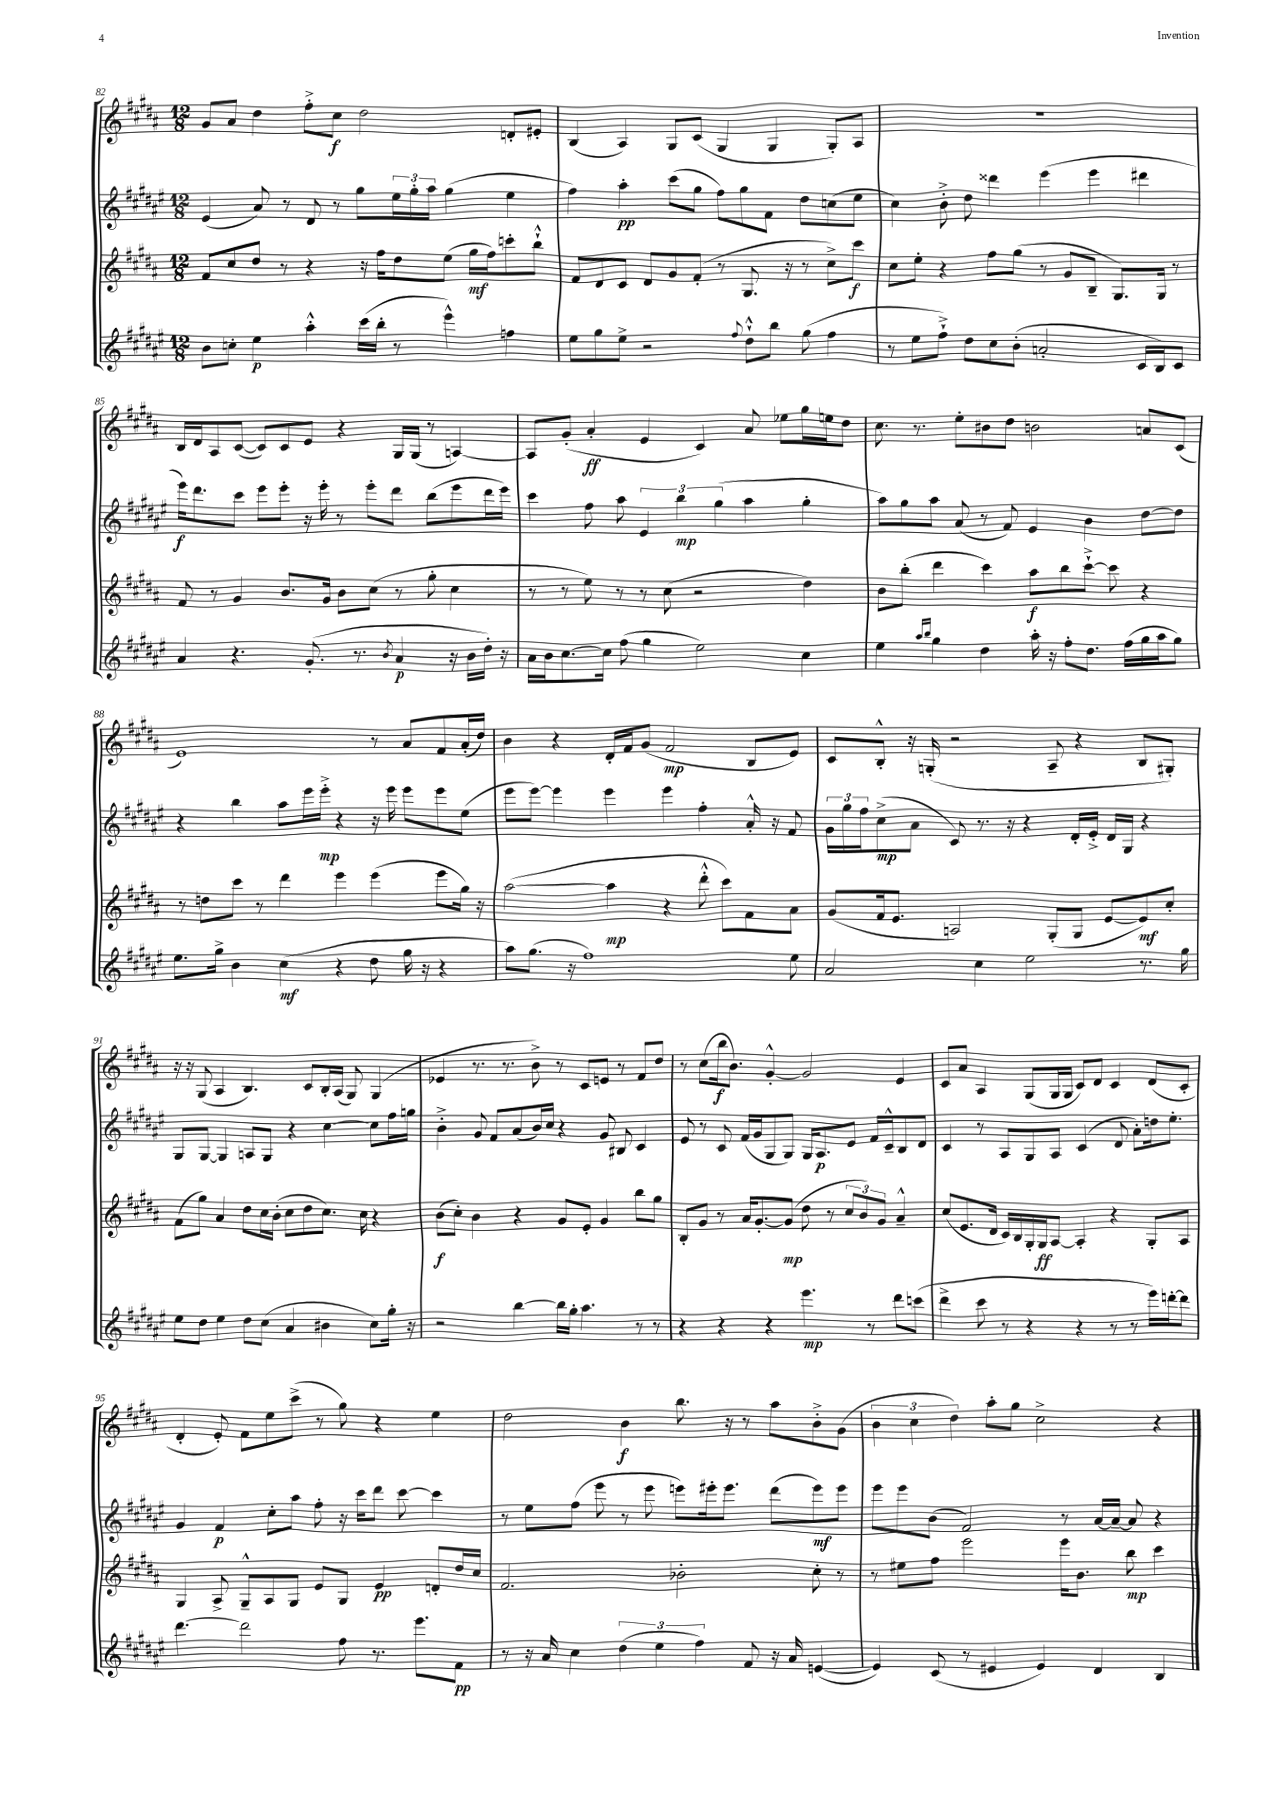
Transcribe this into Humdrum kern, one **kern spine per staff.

**kern	**dynam	**kern	**dynam	**kern	**dynam	**kern	**dynam
*part4	*part4	*part3	*part3	*part2	*part2	*part1	*part1
*staff4	*staff4	*staff3	*staff3	*staff2	*staff2	*staff1	*staff1
*clefG2	*	*clefG2	*	*clefG2	*	*clefG2	*
*k[f#c#g#d#a#e#]	*	*k[f#c#g#d#a#]	*	*k[f#c#g#d#a#e#]	*	*k[f#c#g#d#a#]	*
*M12/8	*	*M12/8	*	*M12/8	*	*M12/8	*
=82	=82	=82	=82	=82	=82	=82	=82
8b\L	.	8f#/L	.	(4e#/	.	8g#/L	.
8ccn'\J	.	8cc#/	.	.	.	8a#/J	.
4ee#\	p	8dd#/J	.	8a#/)	.	4dd#\	.
.	.	8r	.	8r	.	.	.
4aa#'^^\	.	4r	.	8d#/	.	8ff#'^\L	.
.	.	.	.	8r	.	8cc#\J	f
(16ccc#\LL	.	16r	.	8gg#\L	.	2dd#\	.
16bb'\JJ	.	16ff#\KL	.	.	.	.	.
8r	.	8dd#\	.	24ee#\L	.	.	.
.	.	.	.	24gg#'\	.	.	.
.	.	.	.	24aa#\JJ	.	.	.
4eee#^^\)	.	(8ee\J	.	(4gg#\	.	.	.
.	.	16gg#\LL	mf	.	.	.	.
.	.	16ff#\J)	.	.	.	.	.
4ffn\	.	8cccn'\	.	4ee#\	.	8dn'/L	.
.	.	8bb`^^\J	.	.	.	8e#X'/J	.
=83	=83	=83	=83	=83	=83	=83	=83
8ee#\L	.	8f#/L	.	4ff#\)	.	(4B/	.
8gg#\	.	8d#/	.	.	.	.	.
8ee#^\J	.	8c#/J	.	4aa#'\	pp	4A#/)	.
2r	.	8d#/L	.	.	.	.	.
.	.	8g#/	.	(8ccc#\L	.	8G#/L	.
.	.	(8f#'/J	.	8gg#\J	.	(8c#/J	.
.	.	8r	.	8ff#\L)	.	4G#/	.
8qqff#/	.	.	.	.	.	.	.
8dd#`^^\L	.	8.G#/	.	8gg#\	.	.	.
8bb\J	.	.	.	8f#\J	.	4G#/	.
.	.	16r	.	.	.	.	.
(8gg#\	.	8r	.	8dd#\L	.	.	.
4ff#\	.	8cc#^\L)	.	(8ccn\	.	8G#'/L)	.
.	.	8ccc#\J	f	8ee#\J	.	8A#/J	.
=84	=84	=84	=84	=84	=84	=84	=84
8r	.	8cc#\L	.	4cc#\)	.	1.r	.
8ee#\L	.	8ee'\J	.	.	.	.	.
8ff#`^\J)	.	4r	.	8b'^\	.	.	.
8dd#\L	.	.	.	8dd#\	.	.	.
8cc#\	.	8ff#\L	.	4ddd##X\	.	.	.
(8b'\J	.	(8gg#\J	.	.	.	.	.
2an'/	.	8r	.	(4eee#\	.	.	.
.	.	8g#/L	.	.	.	.	.
.	.	8B~/J	.	4eee#\	.	.	.
.	.	8.G#/L)	.	.	.	.	.
16c#/LL	.	.	.	4ddd#X\	.	.	.
16B/J)	.	16G#/Jk	.	.	.	.	.
8c#/J	.	8r	.	.	.	.	.
!!LO:LB:g=z
=85	=85	=85	=85	=85	=85	=85	=85
4a#/	.	8f#/	.	16eee#\KL)	f	16B/LL	.
.	.	.	.	8.ddd#\	.	16d#/J	.
.	.	8r	.	.	.	8A#/	.
4.r	.	4g#/	.	8ccc#\J	.	([8c#/J	.
.	.	.	.	8eee#\L	.	8c#/L])	.
.	.	8.b/L	.	8eee#'\J	.	8c#/	.
(8.g#'/	.	.	.	16r	.	8e/J	.
.	.	16g#/Jk	.	16eee#'\	.	.	.
.	.	8b\L	.	8r	.	4r	.
8.r	.	.	.	.	.	.	.
.	.	(8cc#\J	.	8eee#'\L	.	.	.
8qb/	.	.	.	.	.	.	.
4a#/	p	8r	.	8ddd#\J	.	16G#/LL	.
.	.	.	.	.	.	(16G#/JJ	.
.	.	8gg#'\	.	(8bb\L	.	8r	.
16r	.	4cc#\	.	8eee#\	.	[4An/)	.
16b\LL	.	.	.	.	.	.	.
16dd#'\JJ)	.	.	.	16ddd#\L	.	.	.
16r	.	.	.	16eee#\JJ)	.	.	.
=86	=86	=86	=86	=86	=86	=86	=86
16a#\LL	.	8r	.	4ccc#\	.	8A/L]	.
16b\J	.	.	.	.	.	.	.
[8.cc#\	.	8r	.	.	.	(8g#'/J	.
.	.	8ee\)	.	8ff#\	.	4a#'/	ff
16cc#\Jk]	.	.	.	.	.	.	.
(8ff#\	.	8r	.	8aa#\	.	.	.
4gg#\	.	8r	.	6e#/	.	4e/	.
.	.	(8cc#\	.	.	.	.	.
.	.	.	.	6bb\	mp	.	.
2ee#\)	.	2r	.	.	.	4c#/)	.
.	.	.	.	(6gg#\	.	.	.
.	.	.	.	4aa#\	.	8a#/	.
.	.	.	.	.	.	8ee-X\L	.
4cc#\	.	4dd#\)	.	4gg#'\	.	16gg#\L	.
.	.	.	.	.	.	16een\J	.
.	.	.	.	.	.	8dd#\J	.
=87	=87	=87	=87	=87	=87	=87	=87
4ee#\	.	8b\L	.	8aa#\L)	.	8.cc#\	.
.	.	(8bb'\J	.	8gg#\	.	.	.
.	.	.	.	.	.	8.r	.
16qqaa#/LL	.	.	.	.	.	.	.
16qqbb/JJ	.	.	.	.	.	.	.
4gg#\	.	4ddd#\	.	8aa#\J	.	.	.
.	.	.	.	(8a#/	.	8ee'\L	.
4dd#\	.	4ccc#\)	.	8r	.	8b#X\	.
.	.	.	.	8f#/)	.	8dd#\J	.
16aa#'\	.	8aa#\L	f	4e#/	.	2bn\	.
16r	.	.	.	.	.	.	.
8ff#'\L	.	8bb\	.	.	.	.	.
8.dd#\J	.	[8ccc#`^\J	.	4b\	.	.	.
.	.	8ccc#\]	.	.	.	.	.
(16ff#\LL	.	.	.	.	.	.	.
16gg#\	.	4r	.	[8dd#\L	.	8an/L	.
16aa#\J	.	.	.	.	.	.	.
8gg#\J)	.	.	.	8dd#\J]	.	(8c#/J	.
!!LO:LB:g=z
=88	=88	=88	=88	=88	=88	=88	=88
8.ee#\L	.	8r	.	4r	.	1e)	.
.	.	8ddn\L	.	.	.	.	.
16gg#^\Jk	.	.	.	.	.	.	.
4b\	.	8ccc#\J	.	4bb\	.	.	.
.	.	8r	.	.	.	.	.
(4cc#\	mf	4ddd#\	.	8aa#\L	.	.	.
.	.	.	.	16eee#\L	.	.	.
.	.	.	.	16eee#'^\JJ	mp	.	.
4r	.	4eee\	.	4r	.	.	.
8dd#\	.	(4eee\	.	16r	.	8r	.
.	.	.	.	16eee#\	.	.	.
16gg#\	.	.	.	8eee#\L	.	8a#/L	.
16r	.	.	.	.	.	.	.
4r	.	8eee\L	.	8eee#\	.	8f#/	.
.	.	16gg#\Jk)	.	(8ee#\J	.	(16a#'/L	.
.	.	16r	.	.	.	16dd#/JJ)	.
=89	=89	=89	=89	=89	=89	=89	=89
8aa#\L)	.	([2aa#\	.	8eee#\L	.	4b\	.
(8.gg#\J	.	.	.	[8eee#\J)	.	.	.
.	.	.	.	4eee#\]	.	4r	.
16r	.	.	.	.	.	.	.
1ff#)	.	.	.	.	.	.	.
.	.	4aa#\]	mp	4eee#\	.	16d#'/LL	.
.	.	.	.	.	.	16f#/J	.
.	.	.	.	.	.	(8g#/J	.
.	.	4r	.	4eee#\	.	2f#/	mp
.	.	8ddd#'^^\	.	4ff#'\	.	.	.
.	.	8ccc#\L)	.	.	.	.	.
.	.	8f#\	.	16a#'^^/	.	8B/L	.
.	.	.	.	16r	.	.	.
8ee#\	.	8a#\J	.	8f#/	.	8e/J)	.
=90	=90	=90	=90	=90	=90	=90	=90
2a#/	.	(8g#/L	.	24g#\LL	.	8c#/L	.
.	.	.	.	24gg#\	.	.	.
.	.	.	.	24ff#\J	.	.	.
.	.	16f#/k	.	(8cc#^\	mp	8B'^^/J	.
.	.	8.e/J	.	.	.	.	.
.	.	.	.	8a#\J	.	16r	.
.	.	.	.	.	.	(16Gn'/	.
.	.	2An/)	.	8c#/)	.	2r	.
4cc#\	.	.	.	8.r	.	.	.
.	.	.	.	16r	.	.	.
2ee#\	.	.	.	4r	.	.	.
.	.	(8G#'/L	.	.	.	8A#~/	.
.	.	8G#/J	.	16d#'/LL	.	4r	.
.	.	.	.	16e#'^/JJ	.	.	.
.	.	[8e/L	.	16d#/LL	.	.	.
.	.	.	.	16G#/JJ	.	.	.
8.r	.	8e/])	mf	4r	.	8B/L	.
.	.	8cc#'/J	.	.	.	8G#X'/J)	.
16gg#\	.	.	.	.	.	.	.
!!LO:LB:g=z
=91	=91	=91	=91	=91	=91	=91	=91
8ee#\L	.	(8f#\L	.	8G#/L	.	16r	.
.	.	.	.	.	.	16r	.
8dd#\J	.	8gg#\J)	.	[8G#/J	.	(8G#/	.
4ee#\	.	4a#/	.	4G#/]	.	4A#/	.
8dd#\L	.	8dd#\L	.	8An/L	.	4.B/)	.
(8cc#\J	.	16cc#\L	.	8G#/J	.	.	.
.	.	(16b'\JJ	.	.	.	.	.
4a#/	.	8cc#\L	.	4r	.	.	.
.	.	8dd#\	.	.	.	8c#/L	.
4b#X\	.	8.cc#\J)	.	[4cc#\	.	16B'/L	.
.	.	.	.	.	.	(16A#/JJ	.
.	.	.	.	.	.	8G#/)	.
.	.	16cc#\	.	.	.	.	.
8cc#\L)	.	4r	.	8cc#\L]	.	(4G#/	.
16gg#'\Jk	.	.	.	16ff#\L	.	.	.
16r	.	.	.	16ggn\JJ	.	.	.
=92	=92	=92	=92	=92	=92	=92	=92
2r	.	(8b\L	f	4b'^\	.	4e-X/	.
.	.	8cc#'\J)	.	.	.	.	.
.	.	4b\	.	8g#/	.	8.r	.
.	.	.	.	8f#/L	.	.	.
.	.	.	.	.	.	8.r	.
[4bb\	.	4r	.	(8a#/	.	.	.
.	.	.	.	16b/L)	.	8b^\)	.
.	.	.	.	16cc#/JJ	.	.	.
16bb\LL]	.	8g#/L	.	4r	.	8r	.
16gg#'\JJ	.	.	.	.	.	.	.
4.aa#\	.	8e'/J	.	.	.	8c#/L	.
.	.	4g#/	.	8g#/	.	8en/J	.
.	.	.	.	8B#X/	.	8r	.
8r	.	8bb\L	.	4c#/	.	8f#/L	.
8r	.	8gg#\J	.	.	.	8dd#/J	.
=93	=93	=93	=93	=93	=93	=93	=93
4r	.	8B'/L	.	8e#/	.	8r	.
.	.	8g#/J	.	8r	.	(8cc#\L	.
4r	.	8r	.	8c#/	.	16bb\k	f
.	.	.	.	.	.	8.b\J)	.
.	.	16a#/KL	.	(16f#/LL	.	.	.
.	.	[8.g#'/	.	16g#/J	.	.	.
4r	.	.	.	8G#/	.	[4g#'^^/	.
.	.	(8g#/J]	mp	8G#/J)	.	.	.
4.eee#\	mp	8dd#\	.	16G#/KL	.	2g#/]	.
.	.	.	.	8.A#/	p	.	.
.	.	8r	.	.	.	.	.
.	.	12cc#/L	.	8e#/J	.	.	.
.	.	12b/)	.	.	.	.	.
8r	.	.	.	16f#/LL	.	.	.
.	.	12g#/J	.	.	.	.	.
.	.	.	.	16c#~^^/J	.	.	.
8ddd#\L	.	4a#~^^/	.	8B/	.	4e/	.
(8cccn\J	.	.	.	8d#/J	.	.	.
=94	=94	=94	=94	=94	=94	=94	=94
4ddd#^\	.	(8cc#/L	.	4c#/	.	8c#/L	.
.	.	8.e/	.	.	.	8a#/J	.
8ccc#\	.	.	.	8r	.	4A#/	.
.	.	16d#/Jk	.	.	.	.	.
8r	.	16c#/LL)	.	8A#/L	.	.	.
.	.	16B/	.	.	.	.	.
4r	.	16G#'/	.	8G#/	.	(8G#/L	.
.	.	16G#/J	ff	.	.	.	.
.	.	[8A#/J	.	8A#/J	.	16G#/L	.
.	.	.	.	.	.	16G#/JJ	.
4r	.	4A#'/]	.	(4c#/	.	8c#/L)	.
.	.	.	.	.	.	8d#/J	.
8r	.	4r	.	8d#/	.	4c#/	.
8r	.	.	.	8a#'\L)	.	.	.
16eee#\LL)	.	8G#'/L	.	16ddn\k	.	(8d#/L	.
[16dddn'\J	.	.	.	8.ee#'\J	.	.	.
8ddd\J]	.	8A#/J	.	.	.	8c#'/J	.
!!LO:LB:g=z
=95	=95	=95	=95	=95	=95	=95	=95
[4.ddd#\	.	4G#/	.	4g#/	.	4d#'/	.
.	.	8A#^/	.	4f#/	p	8e'/)	.
2ddd#\]	.	8G#~^^/L	.	.	.	8f#\L	.
.	.	8A#/	.	8cc#'\L	.	8ee\	.
.	.	8G#/J	.	8aa#\J	.	(8ccc#^\J	.
.	.	8e/L	.	8ff#'\	.	8r	.
8ff#\	.	8G#/J	.	16r	.	8gg#\)	.
.	.	.	.	16ccc#\KL	.	.	.
8.r	.	4e/	pp	8ddd#\J	.	4r	.
.	.	.	.	[8ccc#\	.	.	.
8.eee#\L	.	.	.	.	.	.	.
.	.	8dn'/L	.	4ccc#\]	.	4ee\	.
8f#\J	pp	16dd#/L	.	.	.	.	.
.	.	16cc#/JJ	.	.	.	.	.
=96	=96	=96	=96	=96	=96	=96	=96
8r	.	2.f#/	.	8r	.	2dd#\	.
16r	.	.	.	8ee#\L	.	.	.
16a#/	.	.	.	.	.	.	.
4cc#\	.	.	.	(8ff#\J	.	.	.
.	.	.	.	8eee#\	.	.	.
(6dd#\	.	.	.	8r	.	4b\	f
.	.	.	.	8eee#\	.	.	.
6ee#\	.	.	.	.	.	.	.
.	.	2b-X'\	.	8eeen\L)	.	8.bb\	.
6ff#\)	.	.	.	.	.	.	.
.	.	.	.	16eee#X'\k	.	.	.
.	.	.	.	8.eee#\J	.	16r	.
8f#/	.	.	.	.	.	8r	.
16r	.	.	.	(8ddd#\L	.	8aa#\L	.
16a#/	.	.	.	.	.	.	.
([4en/	.	8cc#'\	.	8eee#\)	mf	8b'^\	.
.	.	8r	.	8eee#\J	.	(8g#\J	.
=97	=97	=97	=97	=97	=97	=97	=97
4e/])	.	8r	.	8eee#\L	.	6b\	.
.	.	8ee#X\L	.	8eee#\	.	.	.
.	.	.	.	.	.	6cc#\	.
(8c#/	.	8ff#\J	.	(8b\J	.	.	.
.	.	.	.	.	.	6dd#\)	.
8r	.	2eee\	.	2f#/)	.	.	.
4e#X/	.	.	.	.	.	8aa#'\L	.
.	.	.	.	.	.	8gg#\J	.
4e#/)	.	.	.	.	.	2cc#^\	.
.	.	16eee\KL	.	8r	.	.	.
.	.	8.b\J	.	.	.	.	.
4d#/	.	.	.	[16a#/LL	.	.	.
.	.	.	.	16a#~/JJ_	.	.	.
.	.	8bb\	mp	8a#/]	.	.	.
4B/	.	4ccc#\	.	4r	.	4r	.
==	==	==	==	==	==	==	==
*-	*-	*-	*-	*-	*-	*-	*-
